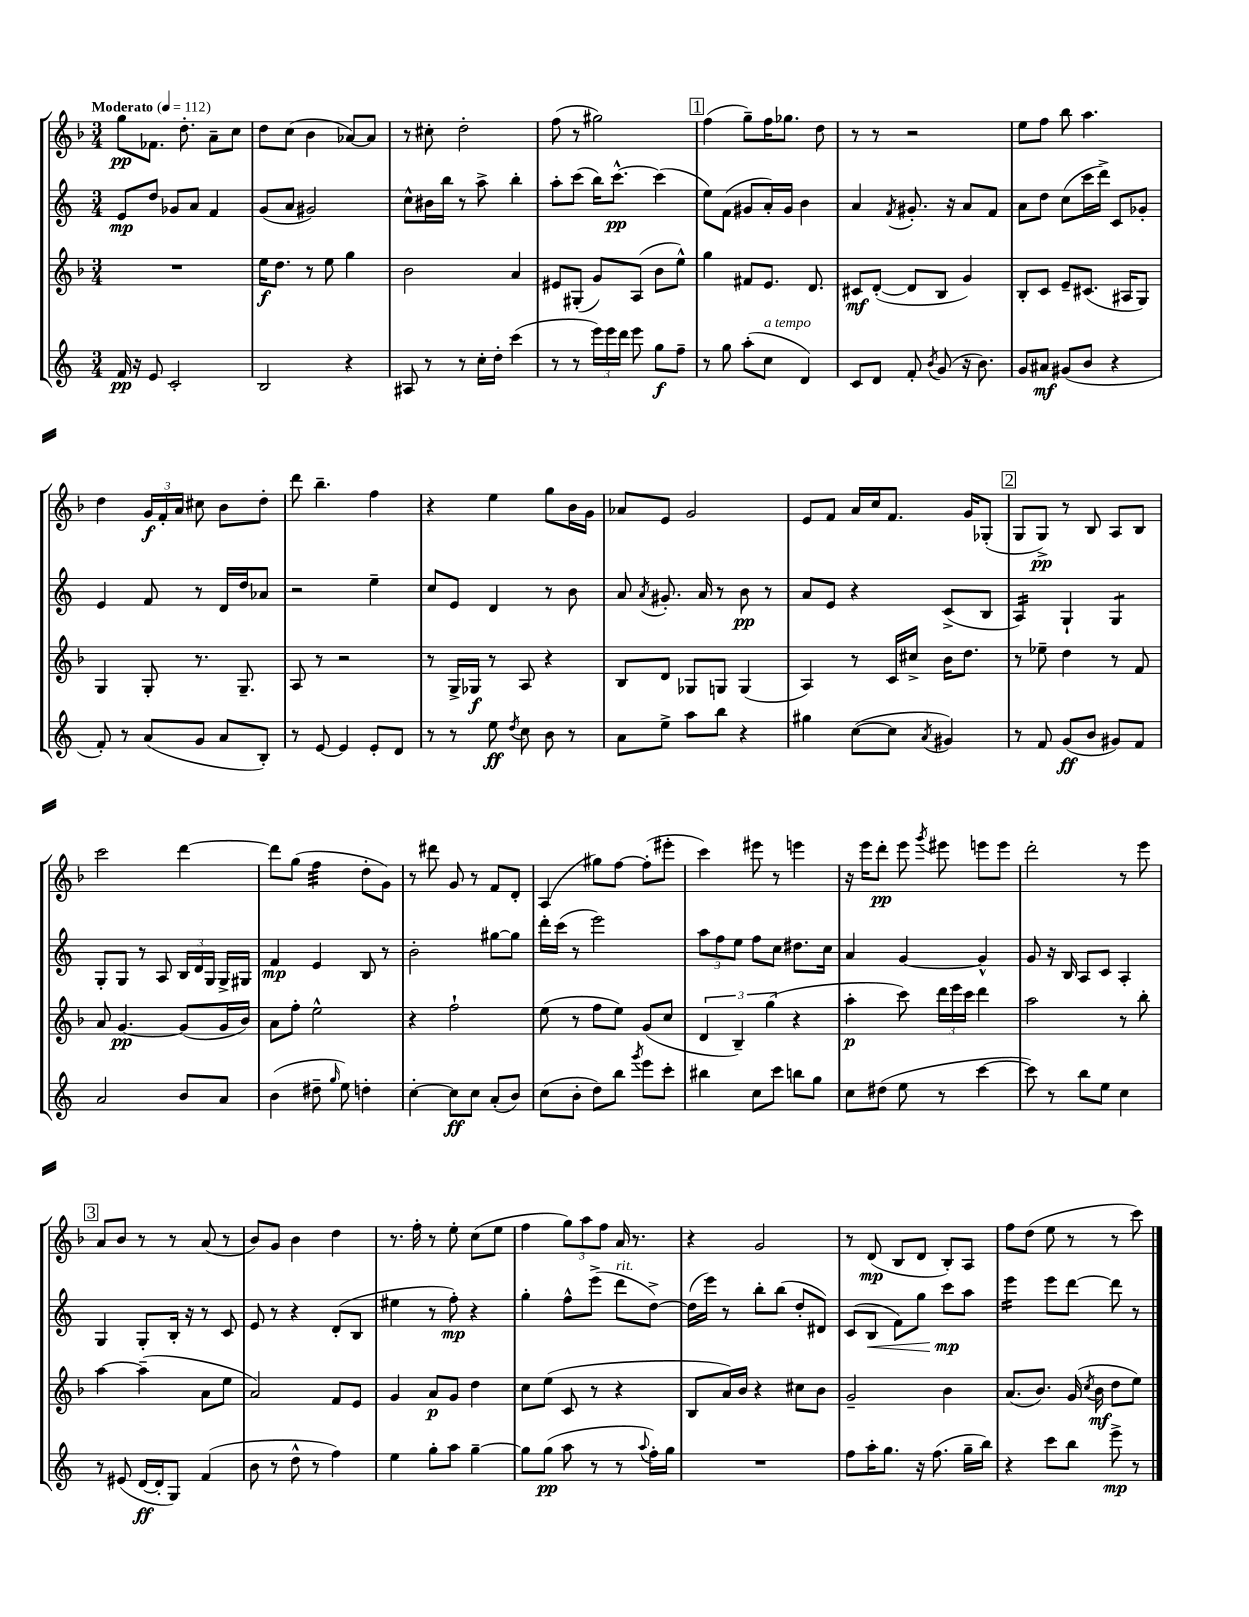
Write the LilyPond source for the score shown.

<<
\new StaffGroup <<
\new Staff = "s0" {
    \clef treble \key f \major \numericTimeSignature \time 3/4 \tempo "Moderato" 4 = 112
    \autoBeamOff g''8[\pp fes'8.] d''8.-. a'8[-- c''8] |
    d''8[ c''8]( bes'4 aes'8[~) aes'8] |
    r8 cis''8-. d''2-. |
    f''8( r8 gis''2) |
    \mark \markup { \box "1" } f''4( g''8[--) f''16 ges''8.] d''8 |
    r8 r8 r2 |
    e''8[ f''8] bes''8 a''4. |
    d''4 \tuplet 3/2 { g'16[\f f'16-. a'16] } cis''8 bes'8[ d''8]-. |
    d'''8 bes''4.-- f''4 |
    r4 e''4 g''8[ bes'16 g'16] |
    aes'8[ e'8] g'2 |
    e'8[ f'8] a'16[ c''16 f'8.] g'16[ ges8]-.( |
    \mark \markup { \box "2" } g8[ g8]->\pp) r8 bes8 a8[ bes8] |
    c'''2 d'''4~ |
    d'''8[ g''8]( f''4:32 d''8[-. g'8]) |
    r8 dis'''8 g'8 r8 f'8[ d'8]-. |
    a4( gis''8[) f''8]~ f''8[-.( eis'''8]-. |
    c'''4) eis'''8 r8 e'''4 |
    r16 e'''16[ d'''8]-.\pp e'''8 \acciaccatura { g'''8 } eis'''8 e'''8[ e'''8] |
    d'''2-. r8 e'''8 |
    \mark \markup { \box "3" } a'8[ bes'8] r8 r8 a'8( r8 |
    bes'8[) g'8] bes'4 d''4 |
    r8. f''16-. r8 e''8-. c''8[( e''8] |
    f''4 \tuplet 3/2 { g''8[) a''8 f''8] } a'16 r8. |
    r4 g'2 |
    r8 d'8\mp( bes8[ d'8] bes8[-.) a8] |
    f''8[ d''8]( e''8 r8 r8 c'''8) \bar "|." |
}
\new Staff = "s1" {
    \clef treble \key c \major \numericTimeSignature \time 3/4
    \autoBeamOff e'8[\mp d''8] ges'8[ a'8] f'4 |
    g'8[( a'8] gis'2) |
    c''8[-^ bis'16 b''16] r8 a''8-> b''4-. |
    a''8[-. c'''8]( b''16[) c'''8.]~-^\pp c'''4( |
    \mark \markup { \box "1" } e''8[) f'8]( gis'8[ a'16-.) gis'16] b'4 |
    a'4 \acciaccatura { f'8 } gis'8.-. r16 a'8[ f'8] |
    a'8[ d''8] c''8[( c'''16 d'''16]->) c'8[ ges'8]-. |
    e'4 f'8 r8 d'16[ d''16 aes'8] |
    r2 e''4-- |
    c''8[ e'8] d'4 r8 b'8 |
    a'8 \acciaccatura { a'8 } gis'8.-. a'16 r8 b'8\pp r8 |
    a'8[ e'8] r4 c'8[->( b8] |
    \mark \markup { \box "2" } a4:16) g4-! g4:8 |
    g8[-. g8] r8 a8 \tuplet 3/2 { b16[ d'16 g16] } g16[-> gis16] |
    f'4\mp e'4 b8 r8 |
    b'2-. gis''8[~ gis''8] |
    d'''16[-. c'''16]( r8 e'''2) |
    \tuplet 3/2 { a''8[ f''8 e''8] } f''8[ c''8] dis''8.[ c''16] |
    a'4 g'4~ g'4-^ |
    g'8 r16 b16 a8[ c'8] a4-. |
    \mark \markup { \box "3" } g4 g8[-. b16]-. r16 r8 c'8 |
    e'8 r8 r4 d'8[-.( b8] |
    eis''4 r8 f''8-.\mp) r4 |
    g''4-. f''8[-^ e'''8]->( d'''8[^\markup { \italic "rit." } d''8]~->) |
    d''16[( e'''16]) r8 b''8[-. b''8]( d''8[-. dis'8]) |
    c'8[( b8]\< f'8[) g''8] c'''8[\mp\! a''8] |
    e'''4:16 e'''8[ d'''8]~ d'''8 r8 \bar "|." |
}
\new Staff = "s2" {
    \clef treble \key f \major \numericTimeSignature \time 3/4
    \autoBeamOff R2. |
    e''16[\f d''8.] r8 e''8 g''4 |
    bes'2 a'4 |
    eis'8[ gis8]-.( g'8[) a8]( bes'8[ e''8]-^) |
    \mark \markup { \box "1" } g''4 fis'8[ e'8.] d'8. |
    cis'8[\mf d'8]~-.( d'8[ bes8] g'4) |
    bes8[-. c'8] e'8[-- cis'8.]( ais16[ g8]) |
    g4 g8-. r8. g8.-- |
    a8 r8 r2 |
    r8 g16[-> ges16]\f r8 a8 r4 |
    bes8[ d'8] ges8[ g8] g4( |
    a4) r8 c'16[ cis''16]-> bes'16[ d''8.] |
    \mark \markup { \box "2" } r8 ees''8-- d''4 r8 f'8 |
    a'8 g'4.~\pp g'8[( g'16 bes'16]) |
    a'8[ f''8]-. e''2-^ |
    r4 f''2-! |
    e''8( r8 f''8[ e''8]) g'8[( c''8] |
    \tuplet 3/2 { d'4 bes4--) g''4( } r4 |
    a''4-.\p c'''8) \tuplet 3/2 { d'''16[ e'''16 c'''16] } d'''4 |
    a''2 r8 bes''8-. |
    \mark \markup { \box "3" } a''4~ a''4--( a'8[ e''8] |
    a'2) f'8[ e'8] |
    g'4 a'8[\p g'8] d''4 |
    c''8[ e''8]( c'8 r8 r4 |
    bes8[ a'16) bes'16] r4 cis''8[ bes'8] |
    g'2-- bes'4 |
    a'8.[( bes'8.]) g'16( \acciaccatura { c''8 } bes'16\mf d''8[ e''8]) \bar "|." |
}
\new Staff = "s3" {
    \clef treble \key c \major \numericTimeSignature \time 3/4
    \autoBeamOff f'16\pp r16 e'8 c'2-. |
    b2 r4 |
    ais8 r8 r8 c''16[-. d''16]-. c'''4( |
    r8 r8 \tuplet 3/2 { e'''16[) e'''16 d'''16] } e'''8 g''8[\f f''8]-- |
    \mark \markup { \box "1" } r8 g''8 a''8[-.( c''8]^\markup { \italic "a tempo" } d'4) |
    c'8[ d'8] f'8-. \acciaccatura { b'8 } g'8( r16 b'8.) |
    g'8[ ais'8]\mf gis'8[( b'8] r4 |
    f'8-.) r8 a'8[( g'8] a'8[ b8]-.) |
    r8 e'8~ e'4 e'8[-. d'8] |
    r8 r8 e''8\ff \acciaccatura { d''8 } c''8 b'8 r8 |
    a'8[ e''8]-> a''8[ b''8] r4 |
    gis''4 c''8[~( c''8] \acciaccatura { a'8 } gis'4) |
    \mark \markup { \box "2" } r8 f'8 g'8[\ff( b'8] gis'8[) f'8] |
    a'2 b'8[ a'8] |
    b'4( dis''8-- \grace { g''16 } e''8) d''4-. |
    c''4~-. c''8[\ff c''8] a'8[-.( b'8]) |
    c''8[( b'8]-. d''8[) b''8] \acciaccatura { g'''8 } e'''8[ c'''8]-. |
    bis''4 c''8[ c'''8] b''8[ g''8] |
    c''8[ dis''8]( e''8 r8 c'''4~ |
    c'''8) r8 b''8[ e''8] c''4 |
    \mark \markup { \box "3" } r8 eis'8( d'16[~\ff d'16-. g8]) f'4( |
    b'8 r8 d''8-^ r8 f''4) |
    e''4 g''8[-. a''8] g''4~-- |
    g''8[ g''8]\pp( a''8 r8 r8 \appoggiatura { a''8 } f''16[-.) g''16] |
    R2. |
    f''8[ a''16-. g''8.] r16 f''8.( g''16[-- b''16]) |
    r4 c'''8[ b''8] e'''8->\mp r8 \bar "|." |
}
>>
>>
\layout { \context { \Score \remove "Bar_number_engraver" } }
